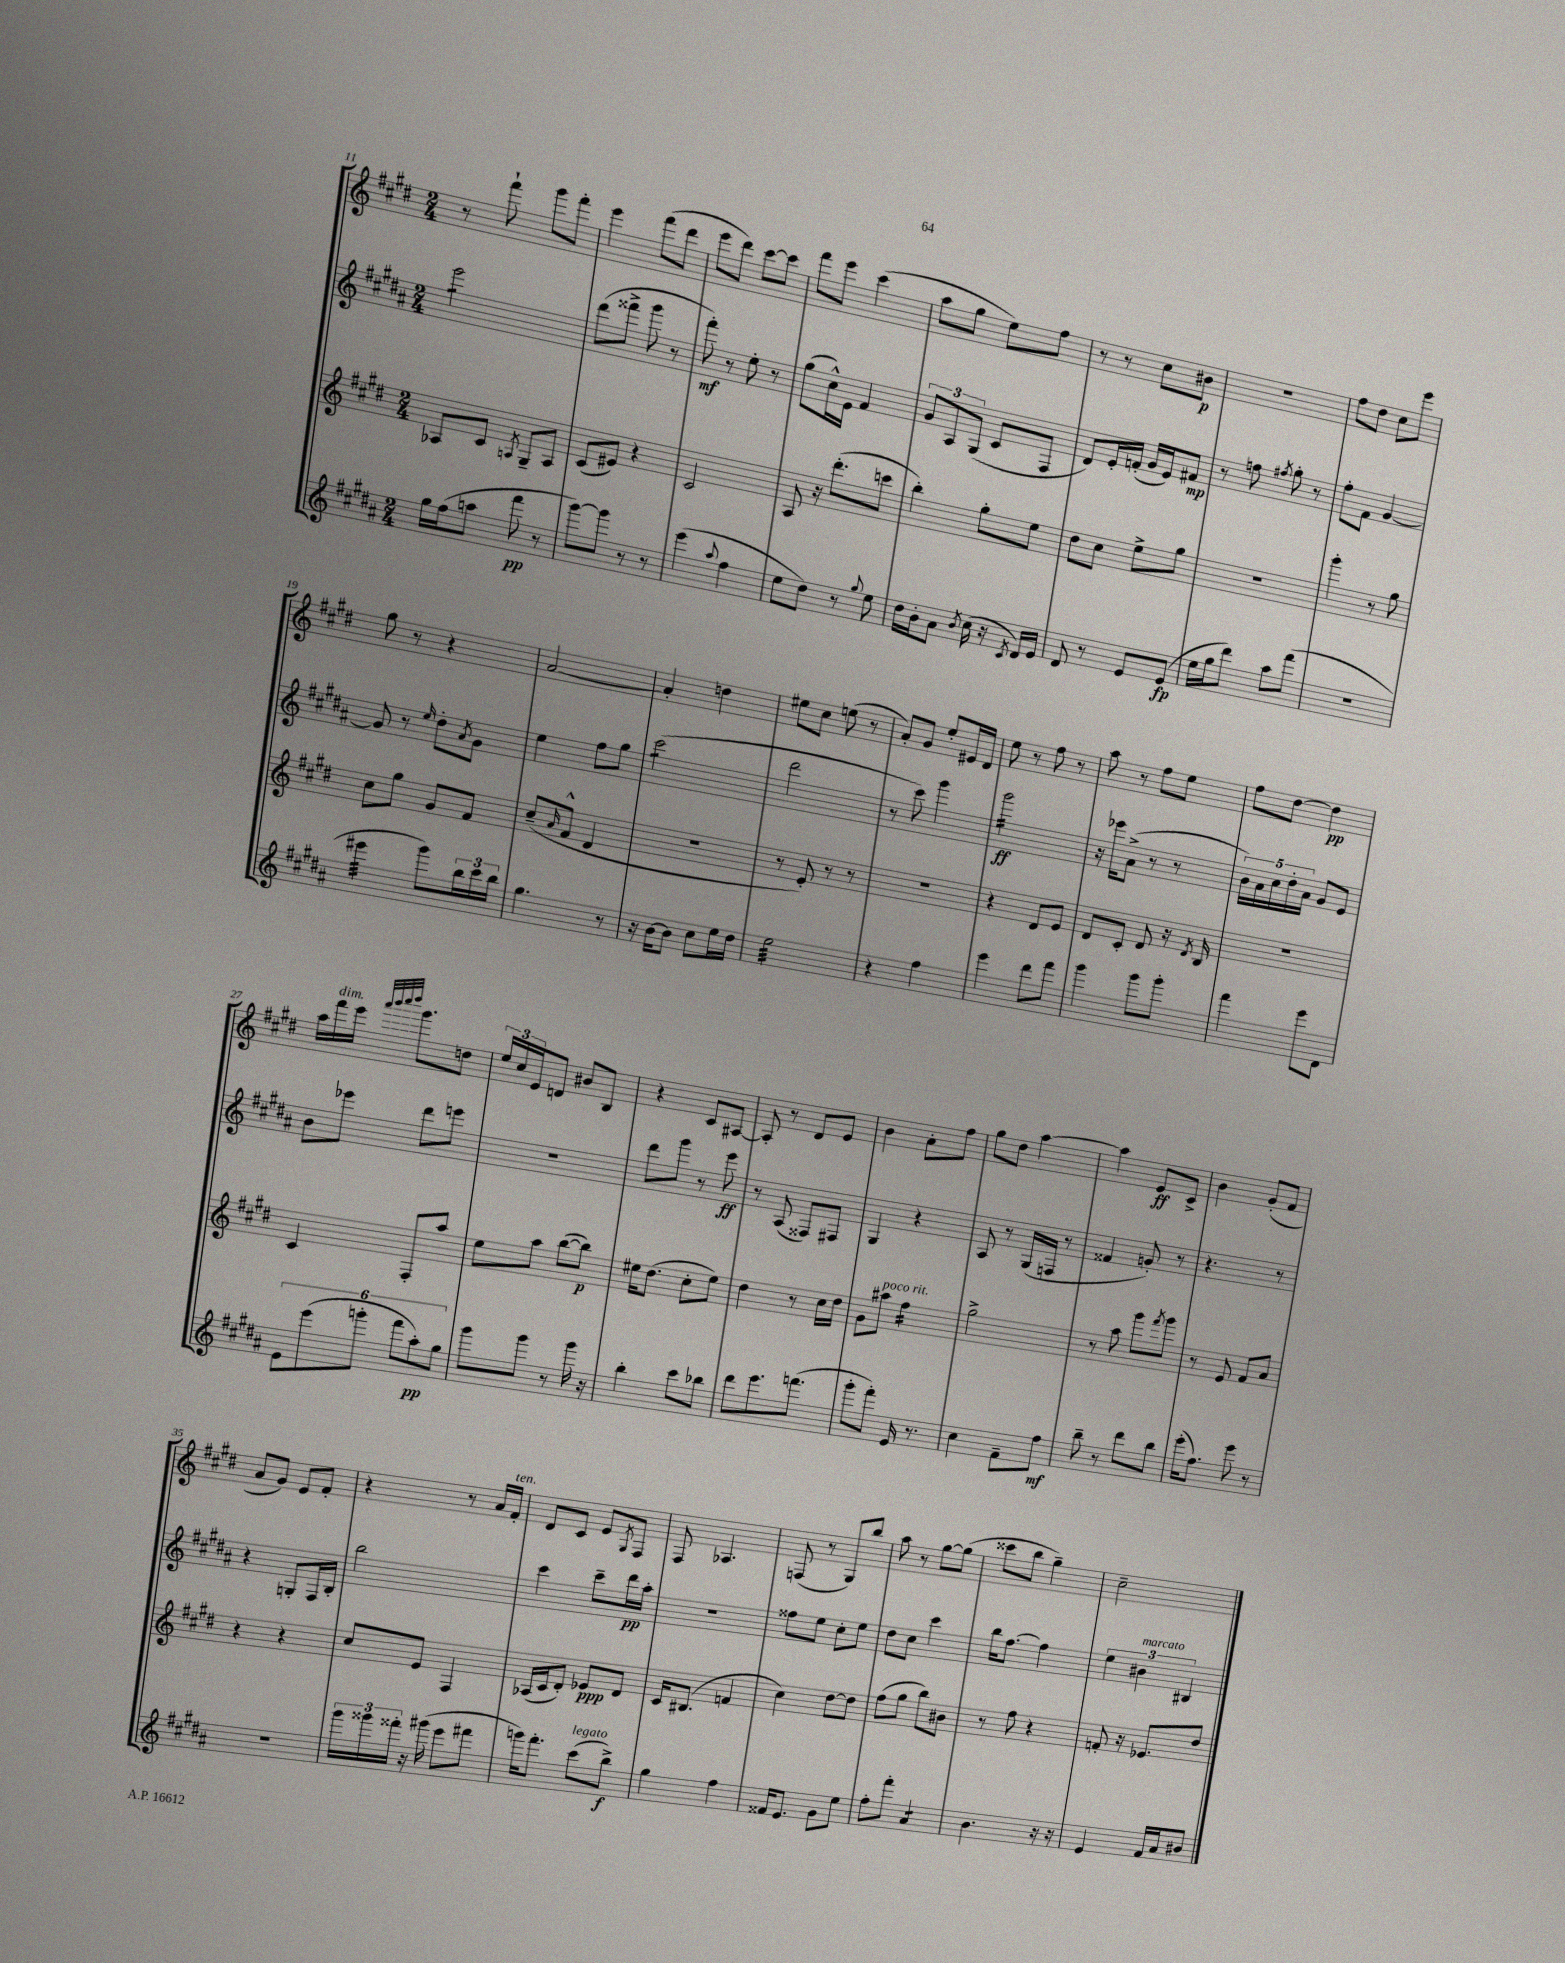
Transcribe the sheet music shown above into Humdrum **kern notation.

**kern	**kern	**kern	**kern
*staff4	*staff3	*staff2	*staff1
*clefG2	*clefG2	*clefG2	*clefG2
*k[f#c#g#d#a#]	*k[f#c#g#d#]	*k[f#c#g#d#a#]	*k[f#c#g#d#]
*M2/4	*M2/4	*M2/4	*M2/4
16gg#	8A-	2eee	8r
(16ff#	.	.	.
8aa	8c#	.	8fff#`
.	8qA	.	.
8fff#	8G#~	.	8ggg#
8r	8A	.	8fff#'
=	=	=	=
[8ggg#)	(8c#	(8ddd#	4eee
8ggg#]	8e#)	8fff##^	.
8r	4r	8ggg#	(8fff#
8r	.	8r	8ddd#
=	=	=	=
(4eee	2c#	8fff#')	8eee
.	.	8r	8ddd#)
8qqaa#	.	.	.
4ff#	.	8ee'	[8ccc#
.	.	8r	8ccc#]
=	=	=	=
8ee	8A	(8gg#	8fff#
8dd#)	16r	16cc#^^)	8eee
.	(8.ddd#'	16e	.
8r	.	4f#	(4ccc#
8qqgg#	.	.	.
8ee	8ccc	.	.
=	=	=	=
16dd#	4bb')	12g#	8aa
16b'	.	.	.
.	.	12A#	.
8a#	.	.	8gg#
.	.	(12G#	.
8qb	.	.	.
(16cc#	8gg#'	8c#	8ee)
16r	.	.	.
8qc#	.	.	.
16d#)	8ee	8F#	8ff#
16e	.	.	.
=	=	=	=
8d#	8dd#	8d#)	8r
8r	8cc#	16e'	8r
.	.	(16f'	.
8e	8ee^	16g#	8cc#
.	.	16e)	.
(8e	8gg#	8f#	8b#
=	=	=	=
16ee	2r	8r	2r
16gg#	.	.	.
8ddd#)	.	8ff	.
.	.	8qff#	.
8aa#	.	8gg#'	.
(8fff#	.	8r	.
=	=	=	=
2r	4ggg#'	8ff#'	8ff#
.	.	8f#	8dd#
.	8r	[4g#	8cc#
.	8gg#	.	8eee
=	=	=	=
4eee#	8cc#	8g#]	8gg#
.	8gg#	8r	8r
.	.	16qqee	.
8ggg#)	8g#	8dd#'	4r
.	.	8qa#	.
24bb	8f#	8g#	.
24ccc#	.	.	.
24bb	.	.	.
=	=	=	=
4.gg#	(8cc#~	4ee	[2a
.	16qqa	.	.
.	8f#^^	.	.
.	4d#	8ff#	.
8r	.	8gg#	.
=	=	=	=
16r	2r	(2ccc#	4a']
[16b	.	.	.
8b]	.	.	.
8cc#	.	.	4dd
16ee	.	.	.
16dd#	.	.	.
=	=	=	=
2ee	8r	2ddd#	8ee#
.	8e')	.	8cc#
.	8r	.	(8ee
.	8r	.	8r
=	=	=	=
4r	2r	8r	8a')
.	.	8ccc#)	8g#
4ff#	.	4ggg#	8ee'
.	.	.	16e#
.	.	.	16d#
=	=	=	=
4eee	4r	2ggg#	8ee
.	.	.	8r
8ddd#	8d#	.	8ff#
8fff#	8e	.	8r
=	=	=	=
4ggg#	8d#	16r	8aa
.	.	16eee-	.
.	8c#'	(8a#^	8r
8ggg#	8d#	8r	8ff#
8ggg#'	16r	8r	8ee
.	8qd#	.	.
.	16B	.	.
=	=	=	=
4fff#	2r	20b)	8ff#
.	.	20a#	.
.	.	20cc#	.
.	.	.	[8dd#
.	.	20dd#'	.
.	.	20a#	.
8eee	.	8g#	4dd#]
8d#	.	8e	.
=	=	=	=
12e	4c#	8b	16aa
.	.	.	16fff#
(12eee	.	.	.
.	.	8eee-	16eee
12ggg'	.	.	.
.	.	.	32qqaaa
.	.	.	32qqbbb
.	.	.	32qqcccc#
.	.	.	32qqdddd#
.	.	.	8.ggg#
12fff#	8F#'	8ddd#	.
12aa#')	.	.	.
.	8aa	8eee	8dd
12gg#	.	.	.
=	=	=	=
8ggg#	8ee	2r	24ee
.	.	.	24cc#
.	.	.	24e
8ggg#	8aa	.	8d
8r	([8bb	.	8b#
16ggg#	8bb])	.	8B
16r	.	.	.
=	=	=	=
4bb'	16ee#	8ddd#	4r
.	(8.dd#	.	.
.	.	8ggg#	.
8ccc#	8cc#'	8r	8c#
8bb-	8ee#)	8eee	[8A#
=	=	=	=
8ddd#	4dd#	8r	8A#']
8.eee	.	(8A#	8r
.	8r	8F##)	8d#
(8.fff	.	.	.
.	16cc#	8F#	8e
.	16dd#	.	.
=	=	=	=
8ggg#'	8g#	4G#	4b
8fff#')	8aa#	.	.
16e	4ff#	4r	8a'
8.r	.	.	.
.	.	.	8ff#
=	=	=	=
4cc#	2gg#^	8A#	8gg#
.	.	8r	8dd#
8f#~	.	(16G#	[4aa
.	.	16F	.
8ff#	.	8r	.
=	=	=	=
8bb~	8r	4f##	4aa]
8r	8aa	.	.
8ddd#	8ggg#	8g')	8e
.	8qfff#	.	.
8bb	8ggg#	8r	8c#^
=	=	=	=
(16eee'	8r	4.r	4b
8.ff#)	.	.	.
.	8e	.	.
8eee	8f#	.	(8g#'
8r	8a	8r	8f#
=	=	=	=
2r	4r	4r	8a
.	.	.	8g#)
.	4r	8G'	8e
.	.	16F#	8f#'
.	.	16B'	.
=	=	=	=
24ggg#	8cc#	2bb	4r
24ggg##	.	.	.
24fff##'	.	.	.
16r	8e	.	.
(16ggg#	.	.	.
8eee	4F#	.	8r
8fff#	.	.	16a
.	.	.	16f#'
=	=	=	=
16ggg)	(16A-	4ccc#	8d#
8.fff#'	16c#	.	.
.	8d#')	.	8c#
(8ccc#	8e-	8ccc#~	8e
.	.	.	8qG#
8bb^)	8d#	16ddd#	8F#
.	.	16aa#'	.
=	=	=	=
4gg#	16c#	2r	8F#
.	(8.B#	.	.
.	.	.	4.A-
4ff#	4f	.	.
=	=	=	=
16f##	4cc#)	8ff##	(8F
8.e	.	.	.
.	.	8ee	8r
8g#	[8dd#	8cc#'	8G#)
8ee	8dd#]	8ee	8bb
=	=	=	=
8ff#'	(8ff#	8dd#	8aa
8fff#'	8gg#	8cc#	8r
4a#	8bb)	4ccc#	[8gg#
.	8b#	.	(8gg#]
=	=	=	=
4.b	8r	16bb	8ccc##
.	.	[8.ff#	.
.	8ff#	.	8bb
.	4r	4ff#]	4gg#~)
16r	.	.	.
16r	.	.	.
=	=	=	=
4e	8f'	6ee	2cc#~
.	16r	.	.
.	.	6b#	.
.	8.e-	.	.
16f#	.	.	.
16a#	.	.	.
.	.	6B#	.
8b#	8dd#	.	.
==	==	==	==
*-	*-	*-	*-
